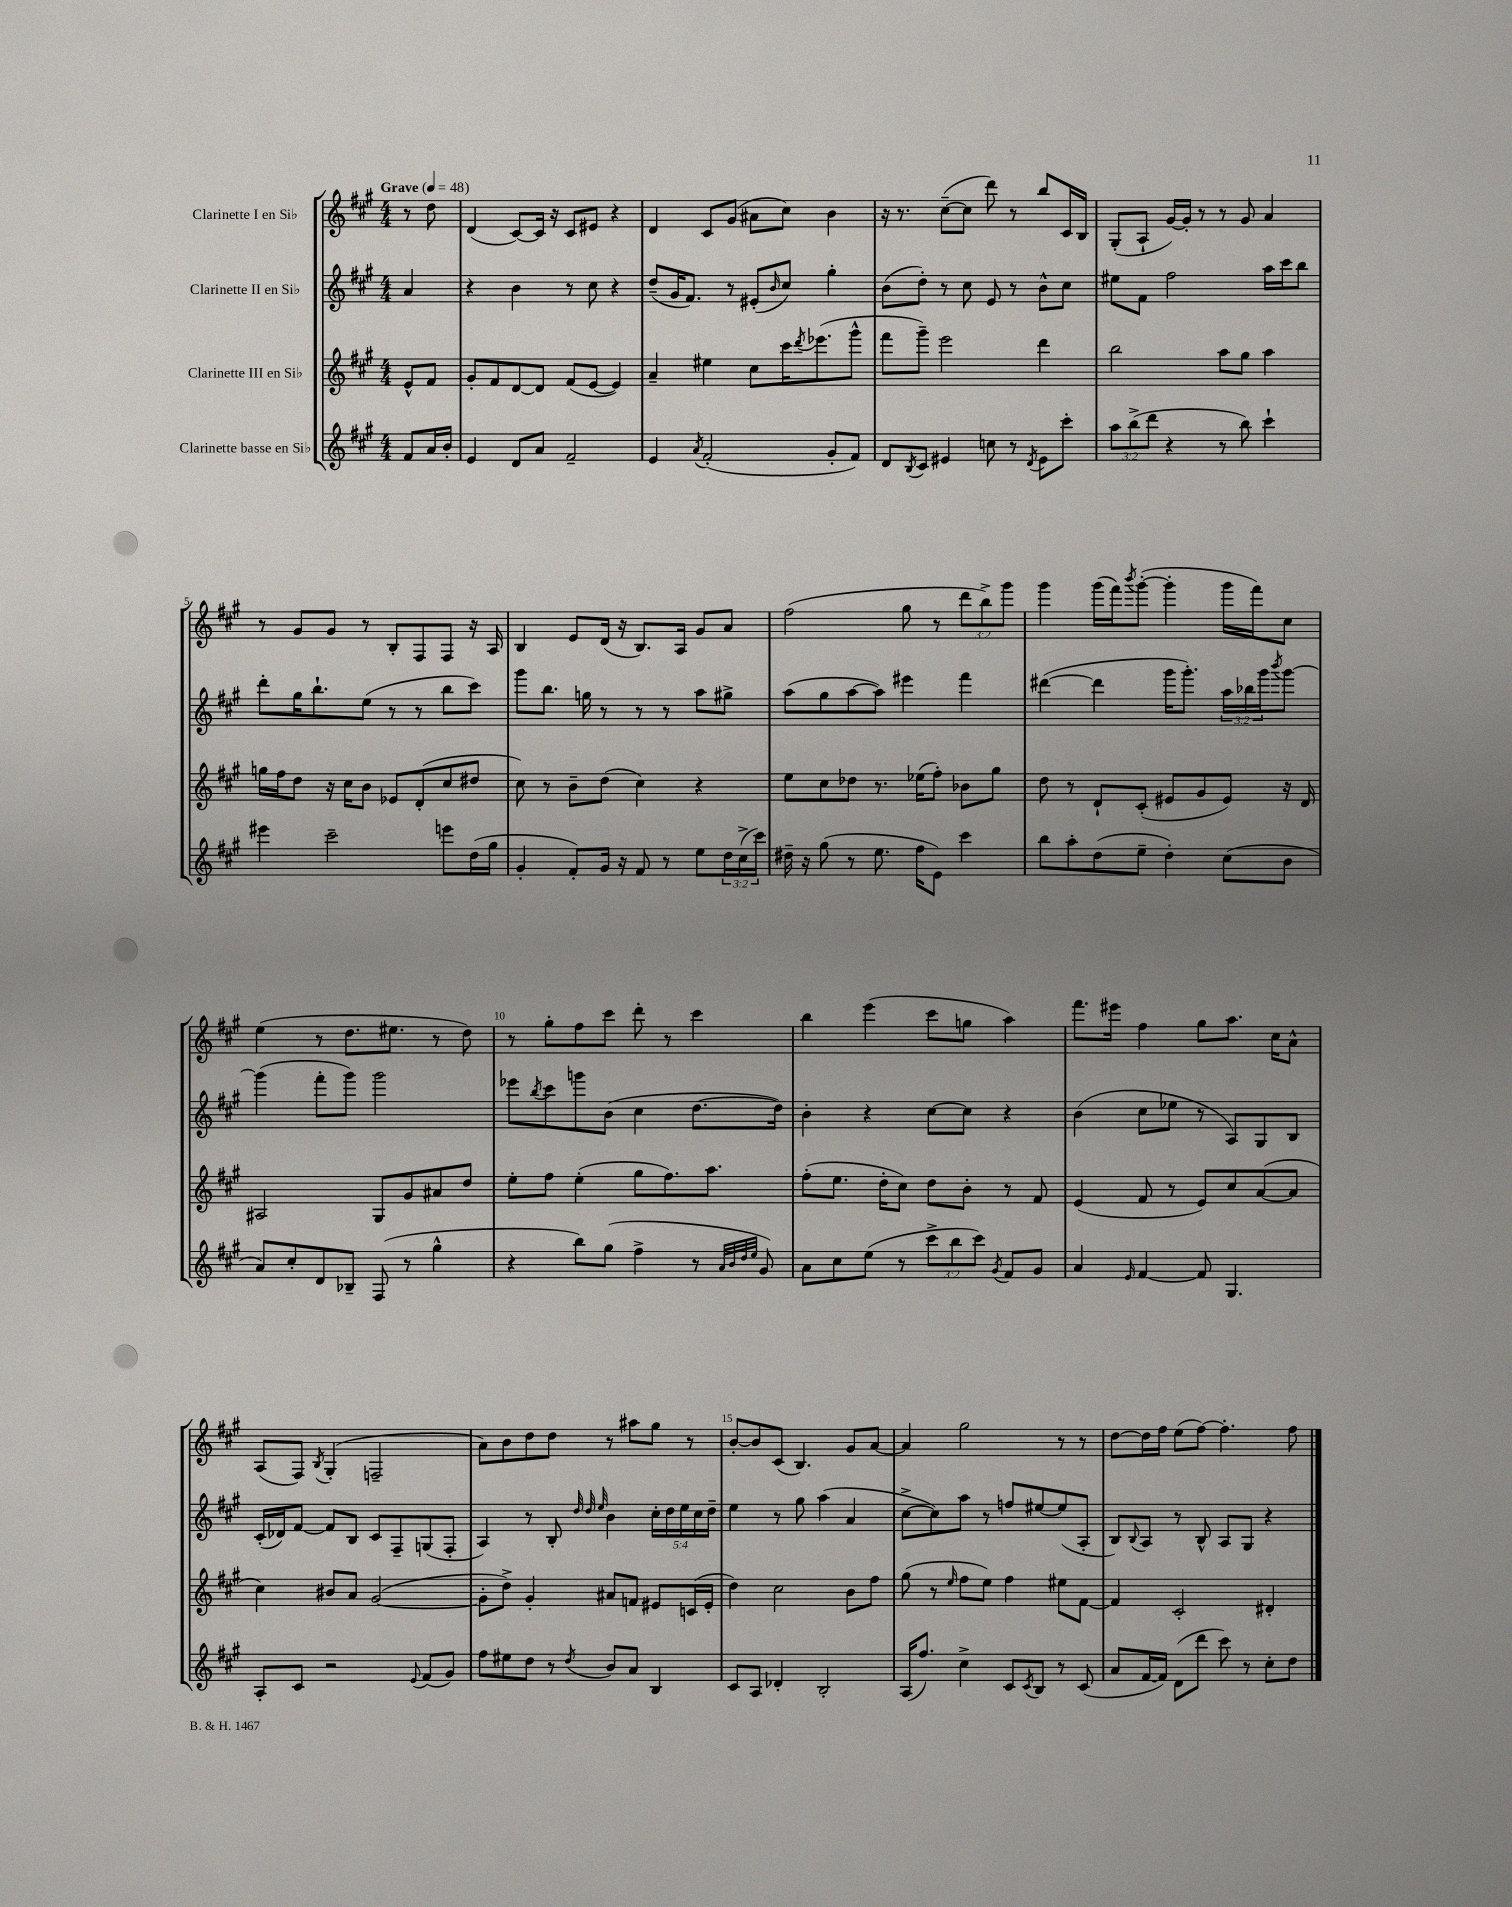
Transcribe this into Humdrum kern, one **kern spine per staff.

**kern	**kern	**kern	**kern
*part4	*part3	*part2	*part1
*staff4	*staff3	*staff2	*staff1
*I"Clarinette basse en Si♭	*I"Clarinette III en Si♭	*I"Clarinette II en Si♭	*I"Clarinette I en Si♭
*clefG2	*clefG2	*clefG2	*clefG2
*k[f#c#g#]	*k[f#c#g#]	*k[f#c#g#]	*k[f#c#g#]
*M4/4	*M4/4	*M4/4	*M4/4
*MM48	*MM48	*MM48	*MM48
=	=	=	=
!	!	!	!LO:TX:a:B:t=Grave
8f#/L	8e^^/L	4a/	8r
16a/L	8f#/J	.	8dd\
16b'/JJ	.	.	.
=1	=1	=1	=1
4e/	8g#'/L	4r	(4d/
.	8f#/	.	.
8d/L	[8d/	4b\	[8c#/L)
8a/J	8d/J]	.	16c#/Jk]
.	.	.	16r
2f#~/	(8f#/L	8r	8c#/L
.	[8e/J	8cc#\	8e#X/J
.	4e/])	4r	4r
=2	=2	=2	=2
4e/	4a~/	(8dd~/L	4d/
.	.	16g#/K	.
.	.	8.f#/J)	.
8qa/	.	.	.
(2f#'/	4ee#X\	.	8c#/L
.	.	8r	(8g#/J
.	8cc#\L	(8e#X'/L	8a#X\L
.	.	16qqb/	.
.	16ccc#\K	8cc#/J)	8cc#\J)
.	8qddd/	.	.
.	(8.eee-X\	.	.
8g#'/L	.	4gg#'\	4b\
8f#/J)	8ggg#^^\J	.	.
=3	=3	=3	=3
8d/L	8fff#\L	(8b\L	16r
.	.	.	8.r
8qB/	.	.	.
8c#/J	8ggg#~\J)	8dd'\J)	.
4e#X/	2eee\	8r	([8cc#~\L
.	.	8cc#\	8cc#\J]
8ccn\	.	8e/	8ddd\)
8r	.	8r	8r
8qd/	.	.	.
8e#\L	4ddd\	8b^^\L	8bb/L
8ccc#'\J	.	8cc#\J	16c#/L
.	.	.	16B/JJ
=4	=4	=4	=4
12aa\L	2bb\	8ee#X\L	(8G#'/L
(12bb^\	.	.	.
.	.	8f#\J	8A`/J
12ddd\J	.	.	.
4r	.	2ff#\	[16g#/LL)
.	.	.	16g#'/JJ]
.	.	.	8r
8r	8aa\L	.	8r
8bb\)	8gg#\J	.	8g#/
4ccc#`\	4aa\	16aa\LL	4a/
.	.	16ccc#\J	.
.	.	8bb\J	.
!!LO:LB:g=z
=5	=5	=5	=5
4eee#X\	16ggn\LL	8ddd'\L	8r
.	16ff#\J	.	.
.	8dd\J	16gg#\K	8g#/L
.	.	8.bb`\	.
2ccc#~\	16r	.	8g#/J
.	16cc#\KL	.	.
.	8b\J	(8ee\J	8r
.	8e-X/L	8r	8B'/L
.	(8d'/	8r	8F#/
8eeen\L	8cc#/	8bb\L	8F#/J
(16dd\L	8dd#X/J	8ccc#\J)	16r
16gg#\JJ	.	.	16A/
=6	=6	=6	=6
4g#'/	8cc#\)	8ggg#\L	4B/
.	8r	8.bb\J	.
8f#'/L)	8b~\L	.	8e/L
.	.	16ggn\	.
16g#/Jk	(8dd\J	8r	(16d/Jk
16r	.	.	16r
8f#/	4cc#\)	8r	8.B/L)
8r	.	8r	.
.	.	.	16A/Jk
8ee\L	4r	8aa\L	8g#/L
24dd\L	.	8gg#X^\J	8a/J
(24cc#^\	.	.	.
24ccc#\JJ)	.	.	.
=7	=7	=7	=7
16dd#X~\	8ee\L	(8aa\L	(2ff#\
16r	.	.	.
(8gg#\	8cc#\	8gg#\	.
8r	8dd-X\J	[8aa\	.
8.ee\	8.r	8aa\J])	.
.	.	4eee#X\	8gg#\
16ff#\KL	(16ee-X\KL	.	.
8e\J)	8ff#'\J)	.	8r
4ccc#\	8b-X\L	4fff#\	12ddd\L
.	.	.	12bb^\)
.	8gg#\J	.	.
.	.	.	12ggg#\J
=8	=8	=8	=8
8bb\L	8dd\	([4ddd#X\	4ggg#\
8aa'\	8r	.	.
(8dd\	8d`/L	4ddd#\]	(16ggg#\LL
.	.	.	16fff#\J)
.	.	.	8qbbb/
8ee~\J	(8c#'/J	.	([8ggg#'\J
4dd'\)	8e#X/L	16ggg#\KL	4ggg#'\]
.	.	8.ggg#'\J)	.
.	8g#/	.	.
(8cc#\L	8e#/J)	24aa\LL	16ggg#\LL
.	.	24bb-X\	.
.	.	.	16fff#\J)
.	.	24ggg#\J	.
.	.	8qbbb/	.
8b\J	16r	[8ggg#\J	8cc#\J
.	16d/	.	.
!!LO:LB:g=z
=9	=9	=9	=9
8a/L)	2A#X/	(4ggg#\]	(4ee\
8cc#'/	.	.	.
8d/	.	8fff#'\L	8r
8B-X~/J	.	8ggg#\J)	8.dd\L
(8F#/	8G#/L	2ggg#\	.
.	.	.	8.ee#X\J
8r	8g#/	.	.
4gg#^^\	8a#X/	.	8r
.	8dd/J	.	8dd\)
=10	=10	=10	=10
4r	8ee'\L	8eee-X\L	8r
.	.	8qbb/	.
.	8ff#\J	8ccc#\	8gg#'\L
8bb\L)	(4ee'\	8gggn\	8ff#\
(8gg#\J	.	(8b\J	8ccc#\J
4ff#^\	8gg#\L	4cc#\	8ddd'\
.	8.ff#\)	.	8r
8r	.	[8.dd\L	4ccc#\
.	8.aa\J	.	.
32qqa/LLL	.	.	.
32qqb/	.	.	.
32qqdd/	.	.	.
32qqee/JJJ	.	.	.
8g#/)	.	.	.
.	.	16dd\Jk])	.
=11	=11	=11	=11
8a\L	(8ff#'\L	4b'\	4bb\
8cc#\	8.ee\J	.	.
(8ee\J	.	4r	(4eee\
.	16dd'\KL	.	.
8r	8cc#\J)	.	.
12ccc#^\L	8dd\L	[8cc#\L	8ccc#\L
12bb\	.	.	.
.	8b'\J	8cc#\J]	8ggn\J
12ccc#\J)	.	.	.
8qg#/	.	.	.
8f#/L	8r	4r	4aa\)
8g#/J	8f#/	.	.
=12	=12	=12	=12
4a/	(4e/	(4b\	8.fff#\L
.	.	.	16eee#X\Jk
16qqe/	.	.	.
[4f#/	8f#/	8cc#\L	4ff#\
.	8r	8ee-X\J	.
8f#/]	8e/L)	8r	8gg#\L
4.G#/	8cc#/	8A/L)	8.aa\J
.	([8a/	8G#/	.
.	.	.	16cc#\KL
.	8a/J]	8B/J	8a^^\J
!!LO:LB:g=z
=13	=13	=13	=13
8A'/L	4cc#\)	(16c#'/LL	(8A/L
.	.	16d-X/J)	.
8c#/J	.	[8f#/J	8F#/J)
.	.	.	8qB/
2r	8b#X/L	8f#/L]	(4G#'/
.	8a/J	8B/J	.
.	([2g#/	8c#/L	2Fn~/
.	.	8F#~/	.
8qqe/	.	.	.
(8f#/L	.	(8Gn/	.
8g#/J)	.	8F#'/J	.
=14	=14	=14	=14
8ff#\L	8g#'\L]	4A/)	8a\L)
8ee#X\	8dd^\J)	.	8b\
8dd\J	4g#'/	8r	8dd\
8r	.	8B'/	8dd\J
.	.	32qqdd/	.
.	.	32qqdd/	.
8qdd/	.	32qqee/	.
8b/L	8a#X/L	4b\	8r
8a/J	8fn/J	.	8aa#X\L
4B/	8e#X/L	20cc#'\LL	8gg#\J
.	.	20dd\	.
.	.	20ee\	.
.	(16cn/L	.	8r
.	.	20cc#\	.
.	16e#'/JJ	.	.
.	.	20dd~\JJ	.
=15	=15	=15	=15
8c#/L	4dd\)	4ee\	[8b'/L
8A/J	.	.	8b/]
4d-X'/	2cc#\	8r	(8c#/J
.	.	8gg#\	4.B/)
2B'/	.	(4aa\	.
.	8b\L	4a/	8g#/L
.	8ff#\J	.	[8a/J
=16	=16	=16	=16
(16A/KL	(8gg#\	[8cc#^\L	4a/]
8.ff#/J)	.	.	.
.	8r	8cc#\])	.
.	16qqee/	.	.
4cc#^\	8ff#\L	8aa\J	2gg#\
.	8ee\J)	8r	.
8c#/L	4ff#\	8ffn/L	.
8qc#/	.	.	.
8B/J	.	[8ee#X/	.
8r	8ee#X\L	(8ee#/]	8r
(8c#/	[8f#\J	8A'/J	8r
=17	=17	=17	=17
8a/L	4f#/]	8B/L)	[8dd\L
.	.	8qqB/	.
[16f#/L	.	8A/J	16dd\L]
16f#/JJ])	.	.	16ff#\JJ
(8d\L	2c#'/	8r	(8ee\L
8ddd\J	.	8B^^/	[8ff#\J)
8ccc#\)	.	8A/L	4.ff#'\]
8r	.	8G#/J	.
8cc#'\L	4d#X'/	4r	.
8dd\J	.	.	8ff#\
==	==	==	==
*-	*-	*-	*-
